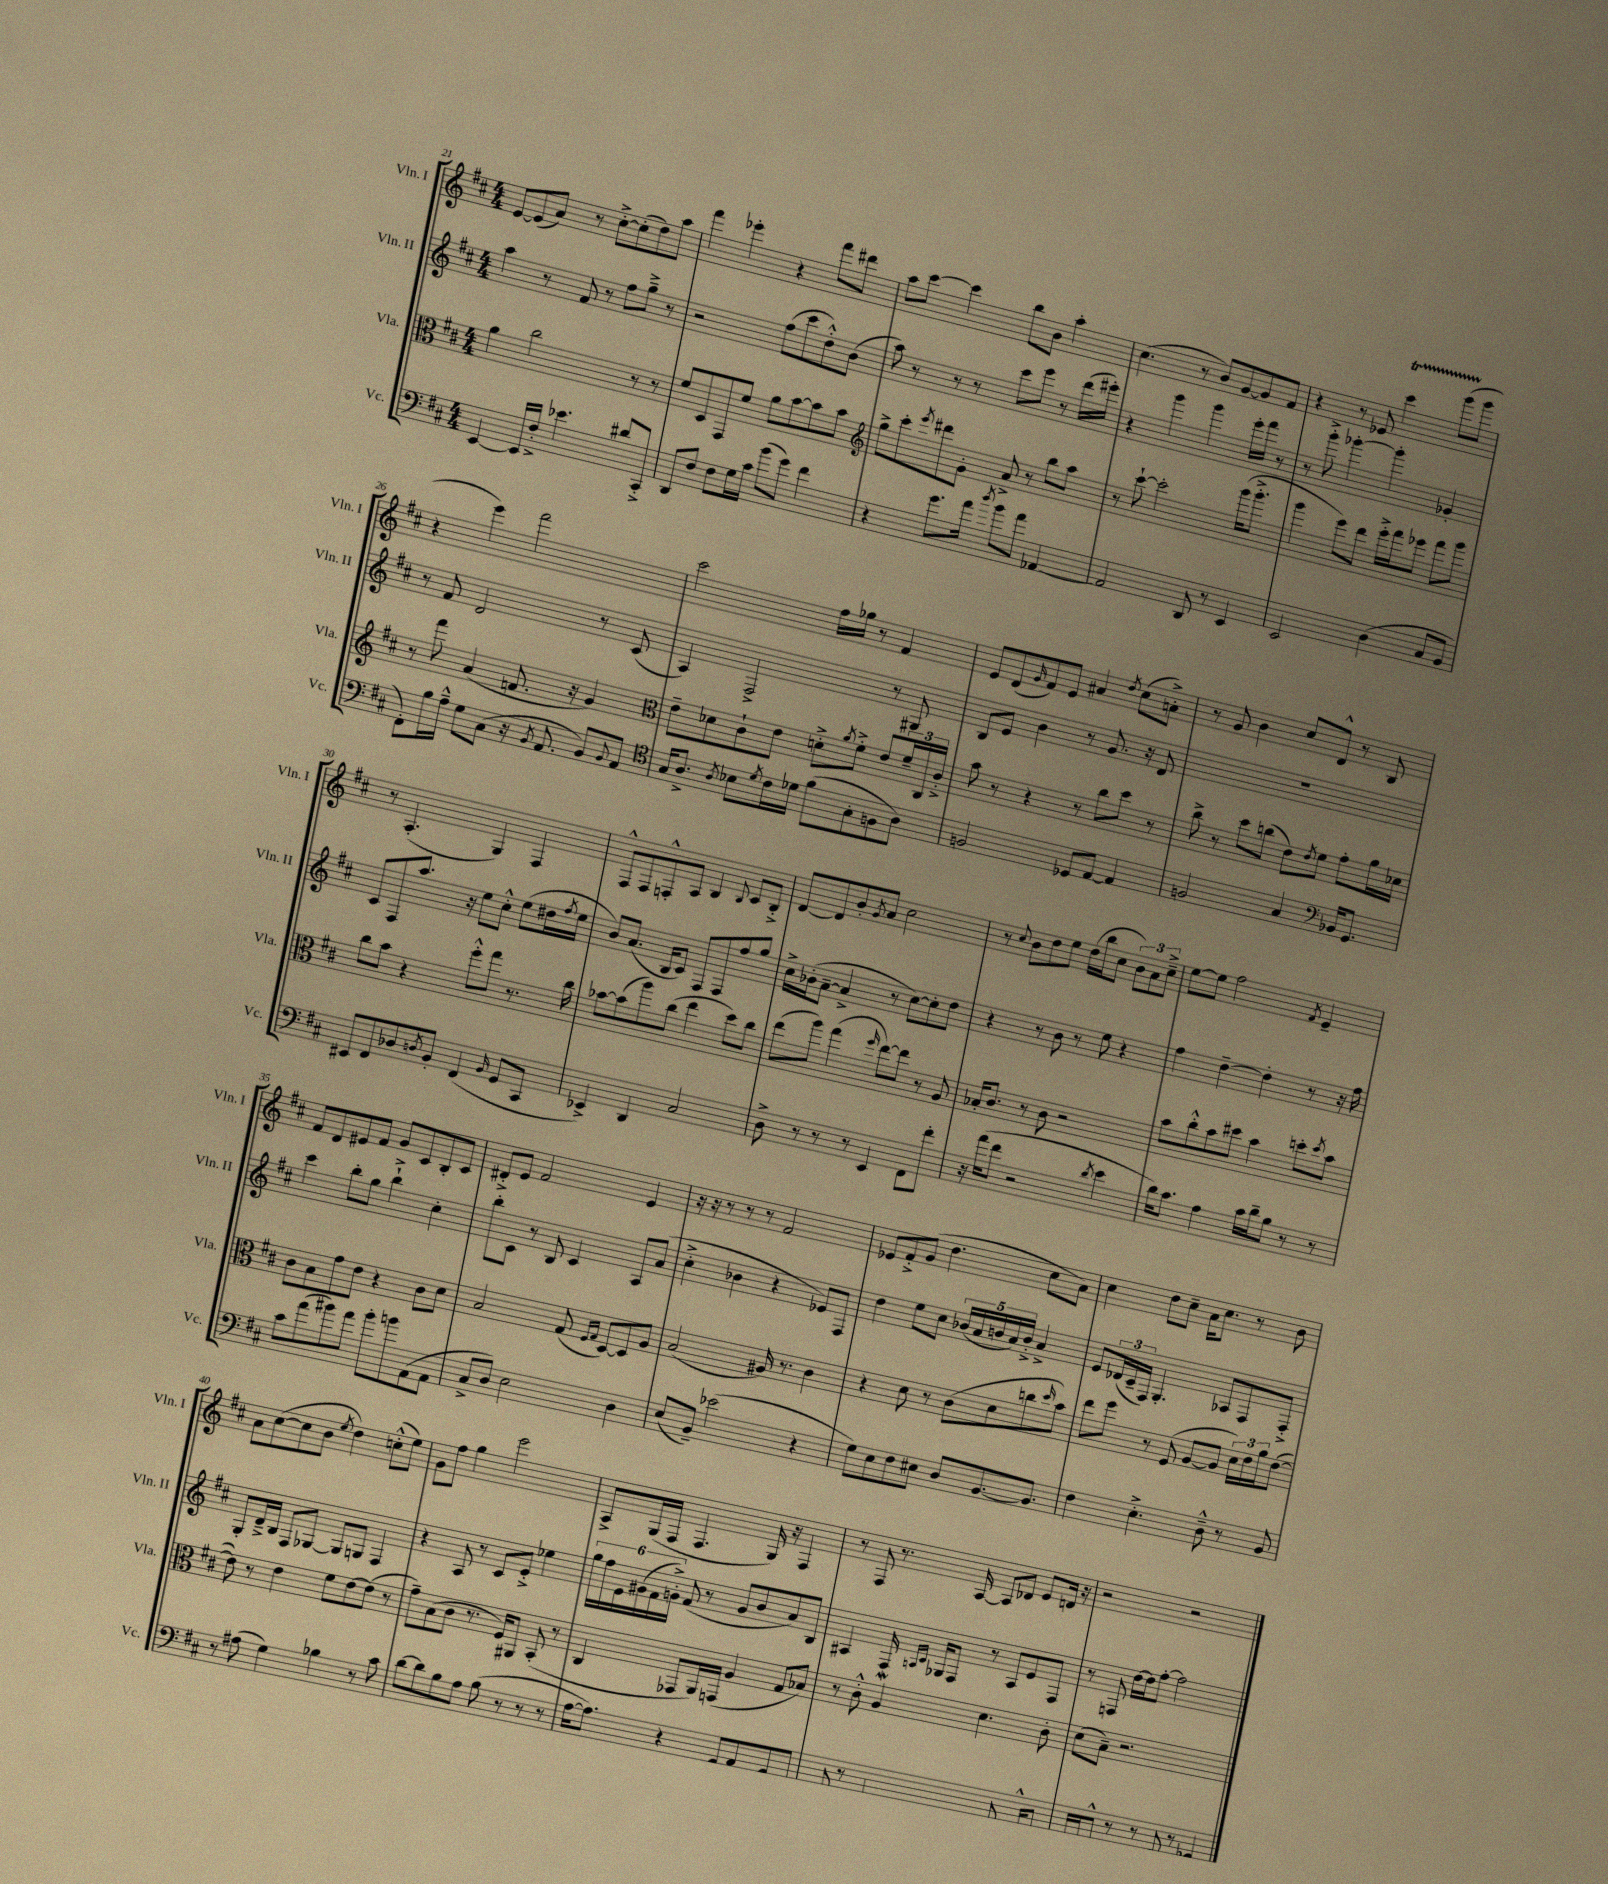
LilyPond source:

<<
\new StaffGroup <<
\new Staff = "s0" \with { instrumentName = "Vln. I" shortInstrumentName = "Vln. I" } {
    \clef treble \key d \major \numericTimeSignature \time 4/4
    e'8~ e'8( a'8) r8 cis''8~-.-> cis''8-.( d''8) a''8 |
    fis'''4 ees'''4-. r4 fis'''8 dis'''8 |
    a''8 cis'''8~ cis'''4 b''8 b'8 a''4-. |
    cis''4.( r8 b'8) g'8~ g'8 fis'8 |
    r4 r8 ees'8 cis'''4\startTrillSpan g'''8( g'''8\stopTrillSpan |
    r4 e'''4) fis'''2 |
    cis'''2 fis''16 ges''16 r8 fis'4 |
    e'8 d'8( \grace { g'16 } fis'8) e'8 ais'4 \acciaccatura { d''8 } cis''8( a'8-.->) |
    r8 g'8 b'4 cis''8 d'8-^ r8 b8 |
    r8 a4.-.( g4) fis4 |
    fis8-^ fis8 f8-.-^ a8 b4 \appoggiatura { b8 } cis'8 b8-.-> |
    d'8~ d'8 b'8-. \acciaccatura { g'8 } a'8 cis''2 |
    r8 \appoggiatura { cis''8 } b'8 d''8 e''8 d''16( b''16 cis''8 \tuplet 3/2 { b'8) a'8 cis''8---> } |
    e''8~ e''8 fis''2 \acciaccatura { fis'8 } e'4-- |
    fis'8 d'8 eis'8 fis'8 g'8 cis'8 b8-. cis'8 |
    dis'8-.-> e'8 fis'2 e'4 |
    r16 r16 r8 r8 r8 fis'2 |
    ees'8 fis'8-.-> g'8( d''4. cis''8 a'8) |
    cis''4 d''8 cis''8-- a'16 cis''8. r8 b'8 |
    a'8 cis''8~( cis''8 b'8 \acciaccatura { e''8 } d''4) c''8-.-^( e''8) |
    g'8 fis''8 g''4 e'''2 |
    a8-> g16( fis16 fis4. g16) r16 fis4 |
    r8 fis8 r8. a16~ a8 des'8 e'8 d'16 r16 |
    r2 r2 \bar "|." |
}
\new Staff = "s1" \with { instrumentName = "Vln. II" shortInstrumentName = "Vln. II" } {
    \clef treble \key d \major \numericTimeSignature \time 4/4
    a''4 r8 fis'8 r8 fis''8 g''8---> r8 |
    r2 fis''8( cis'''8 d''8-.-^) b'8( |
    a''8) r8 r8 r8 cis'''8 e'''8 r8 d'''16( eis'''16-.) |
    r4 g'''4 g'''4 e'''16-. fis'''16 r8 |
    r8 g'''8-.-> ges'''4~-. ges'''4-. ges'4-. |
    r8 fis'8 d'2 r8 cis'8( |
    a4) fis2-> r8 gis8 |
    b8 e'8 b'4 r8 g'8. r16 d'8 |
    R1 |
    cis'8 fis8 a''8. r16 e''8 cis''8-.-^ e''8( dis''16 \acciaccatura { fis''8 } e''16 |
    b'8) a'8.( b16 cis'8) fis8 fis8 fis''8 g''8 |
    cis''16-> bes'16-.( a'8~-- a'4-> r8 cis''8~) cis''8-. d''8 |
    r4 r8 b'8 r8 e''8 r4 |
    fis''4 d''4~-- d''4-. r8 r16 fis''16 |
    cis'''4 b''8-. g''8 b''4-!-> cis''4-. |
    b''8-. cis'8 r8 b8 cis'4 a8 a'8( |
    cis''4-.-> bes'4 r4 ees'8) fis8 |
    d''4 e''8 cis''8 \tuplet 5/4 { bes'16( a'16 b'16 a'16) b'16-.-> } a'4-> |
    e'8 \tuplet 3/2 { des'16( cis'16-- fis16) } g4.-. aes8 fis8 fis8-.-> |
    g8-. d'16---> b16 fis8 ges8~ ges8 g8 fis4 |
    r4 a8 r8 cis'8 e'8-.-> ees''4 |
    \tuplet 6/4 { g''16 fis''16 e'16 gis'16( fis'16 g'16-.->) } fis'8( r8 g'8 b'8 a'8) b8 |
    ais4 fis16 \grace { a16 cis'16 } ges16 fis8 r8 a8 e'8 fis8 |
    r8 f8 d''16~ d''16 fis''8~-. fis''2 \bar "|." |
}
\new Staff = "s2" \with { instrumentName = "Vla." shortInstrumentName = "Vla." } {
    \clef alto \key d \major \numericTimeSignature \time 4/4
    a'4 cis''2 r8 r8 |
    fis'8 d8 g,8 fis'8 a'8 b'8~ b'8 b'8 |
    \clef treble g''8-> cis'''8-. \acciaccatura { e'''8 } dis'''8 g'8-. a'8-> r8 b''8 a''8 |
    r8 cis'''8~-! cis'''2-. g'''16( g'''8.-.-> |
    g'''4 e'''8) d'''8 e'''16-.-> fis'''16 ees'''8 fis'''8 g'''8 |
    r8 fis'''8 a'4( f'8. r16 g'4) |
    \clef alto e'8-- des'8 cis'8-! e'8 d'8-.-> \acciaccatura { a'8 } fis'8-.-> e'8 \tuplet 3/2 { fis'16-- cis16 cis'16-.-> } |
    b'8 r8 r4 r8 cis''8 d''8 r8 |
    cis''8-> r8 d''8 c''8( e'8) \acciaccatura { e'8 } fis'8 g'8-. a'16 des'16 |
    cis''8 b'8 r4 fis''8-.-^ g''8 r8. cis''16 |
    bes'8~ bes'8( a''8) cis''8( e''4 d''8) cis''8 |
    e''8( a''8) g''4( \grace { fis''16 } e''8~) e''8 r8 a8 |
    bes16-. cis'8. r8 cis'8 r2 |
    b'8 cis''8-.-^ b'8 dis''8 b'4 d''8-. \acciaccatura { d''8 } b'8 |
    cis'8 b8 g'8 e'8 r4 cis'8 d'8 |
    b2 g8( \grace { fis16 g16 } d8~) d8 a8 |
    b2( ais16) r8. cis'4 |
    r4 d'8 r8 cis'8( d'8 c''8 \grace { d''16 } b'8) |
    e''8 fis''8 r8 fis8( a8~ a8 \tuplet 3/2 { d'16) e'16 a'16 } e'8~( |
    e'8) r8 e'4 fis'8 e'8~ e'8( r8 |
    g'8--) b8( cis'8 r8. fis16) ais,8 b,8-.( r8 |
    cis4 ges,8 a,16) g,16( a4 g8 bes8) |
    r8 cis'8-.-^ a4\mordent d'4. cis'8-. |
    d'8( b8--) r2. \bar "|." |
}
\new Staff = "s3" \with { instrumentName = "Vc." shortInstrumentName = "Vc." } {
    \clef bass \key d \major \numericTimeSignature \time 4/4
    e,4~ e,16 fis16-.-> ees'4. dis'8 cis,8-.-> |
    d,8 fis8 fis8 g16 cis'16 b'8( g'8) fis'4 |
    r4 g'8. a'16 \acciaccatura { d''8 } b'8 a'8 aes,4~ |
    aes,2 d,8 r8 e,4 |
    e,2 d4( cis8 b,8 |
    fis,8-.) b16 a16---^ g8 cis8( r16 \acciaccatura { b,8 } a,8. b,8) \appoggiatura { b,8 } a,8 |
    \clef tenor g16 a8.-> \acciaccatura { a8 } bes8 \acciaccatura { d'8 } cis'16 des'16 fis'8( g8-. f8 a8) |
    f2 des8 e8~ e4 |
    f2 g4 \clef bass bes,16 g,8. |
    eis,8 fis,8 des8 \acciaccatura { d8 } b,8-. fis,4( \grace { b,16 } g,8 cis,8 |
    ees,4->) d,4 cis2 |
    d8-> r8 r8 r8 e,4 fis,8 fis'8-. |
    r16 a'16( fis'8 r2 \acciaccatura { d'8 } e'4 |
    d'16) cis'8. a4 cis'16 d'16-- b8 r8 r8 |
    cis'8 a'8( bis'8) a'8 bis'8-. b'8 a,8( a,8 |
    cis8-> d8) e2 d4 |
    e8( b,8--) ees'2( r4 |
    g8) e8 fis8 eis8 d8 b,8.~ b,8. |
    fis4 e4.-.-> d8---^ r8 b,8 |
    r8 ais8( g4) bes4 r8 cis'8 |
    d'8~ d'8 b8 a8 b8( r8 r8 r8 |
    a16~ a8.) r4 g,8-. a,8 g,8( b,,8 |
    a,,8) r8 cis,4. a,,8. a,,16-.-^ b,,8 |
    cis,16-. b,,16 d,8-!-^ r8 r8 fis,8 r8 ges,4 \bar "|." |
}
>>
>>
\layout { \context { \Score currentBarNumber = #21 } }
